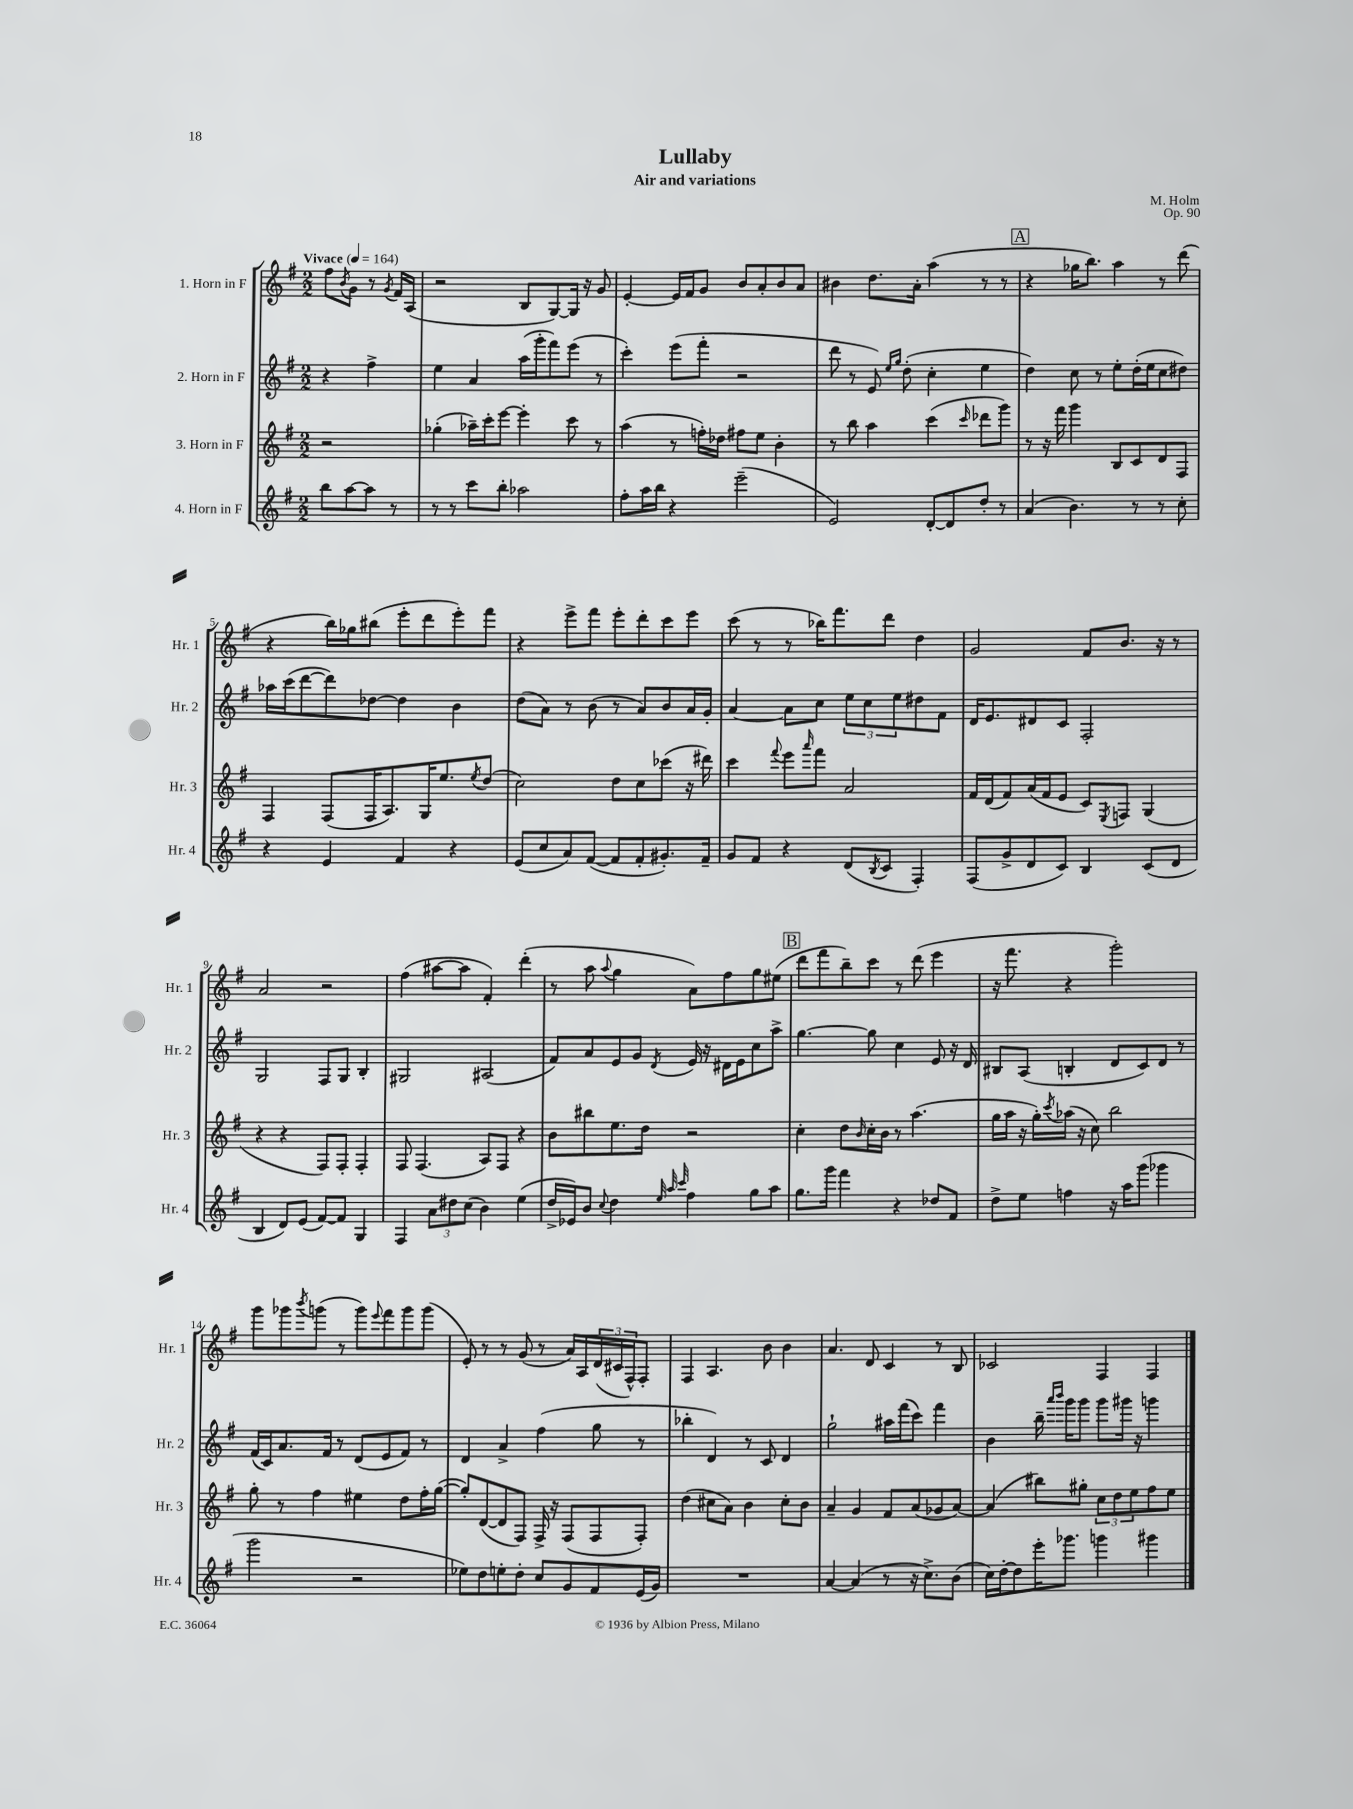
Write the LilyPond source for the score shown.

\header { title = "Lullaby" composer = "M. Holm" subtitle = "Air and variations" opus = "Op. 90" }
<<
\new StaffGroup <<
\new Staff = "s0" \with { instrumentName = "1. Horn in F" shortInstrumentName = "Hr. 1" } {
    \clef treble \key g \major \numericTimeSignature \time 2/2 \partial 2 \tempo "Vivace" 4 = 164
    fis''8 \acciaccatura { b'8 } g'8 r8 \acciaccatura { g'8 } fis'16 a16( |
    r2 b8 g8~) g16 r16 g'8 |
    e'4~-. e'16 fis'16 g'8 b'8 a'8-. b'8 a'8 |
    bis'4 d''8. a'16-. a''4( r8 r8 |
    \mark \markup { \box "A" } r4 ges''16 b''8.) a''4 r8 d'''8( |
    r4 b''16) ges''16 bis''8( e'''8-. d'''8 e'''8-.) fis'''8 |
    r4 e'''8-> fis'''8 e'''8-. d'''8-. c'''8 e'''8 |
    c'''8( r8 r8 bes''16) fis'''8. d'''8 d''4 |
    g'2 fis'8 b'8. r16 r8 |
    a'2 r2 |
    fis''4( ais''8~ ais''8 fis'4-.) d'''4-.( |
    r8 a''8 \appoggiatura { a''8 } g''4 a'8) fis''8 g''8 eis''8( |
    \mark \markup { \box "B" } d'''8 fis'''8 b''8--) c'''8 r8 d'''8( e'''4 |
    r16 fis'''8. r4 g'''2-.) |
    g'''8 ges'''8 \acciaccatura { b'''8 } g'''8( r8 g'''8) \appoggiatura { e'''8 } fis'''8 g'''8 g'''8( |
    e'8-.) r8 r8 g'8( r8 a'16) a16 \tuplet 3/2 { d'16( cis'16 fis16-^) } fis8-. |
    fis4 a4. b'8 b'4 |
    a'4. d'8 c'4 r8 b8 |
    ces'2 fis4 fis4 \bar "|." |
}
\new Staff = "s1" \with { instrumentName = "2. Horn in F" shortInstrumentName = "Hr. 2" } {
    \clef treble \key g \major \numericTimeSignature \time 2/2 \partial 2
    r4 fis''4-> |
    e''4 a'4 a''16( g'''16-. fis'''8) e'''8( r8 |
    c'''4-.) e'''8( fis'''8-. r2 |
    d'''8 r8 e'8) \grace { e''16 g''16 } d''8-.( c''4-. e''4 |
    \mark \markup { \box "A" } d''4) c''8 r8 e''8-. d''16-.( e''16 c''8 dis''8) |
    aes''16 c'''16( d'''8~ d'''8) des''8~ des''4 b'4 |
    d''8( a'8) r8 b'8( r8 a'8) b'8 a'16 g'16-. |
    a'4~ a'8 c''8 \tuplet 3/2 { e''8 c''8 e''8 } dis''8 fis'8 |
    d'16 e'8. dis'8 c'8 fis2-. |
    g2 fis8 g8 b4-. |
    gis2 ais2( |
    fis'8) a'8 e'8 g'8 \acciaccatura { d'8 } e'16 r16 dis'16 e'16 c''8 a''8-> |
    \mark \markup { \box "B" } g''4.~ g''8 c''4 e'8 r16 d'16 |
    bis8 a8( b4-. d'8 c'8) d'8 r8 |
    fis'16( c'16) a'8. fis'16 r8 d'8( e'8 fis'8) r8 |
    d'4 a'4-> fis''4( g''8 r8 |
    bes''4-. d'4) r8 c'8 d'4 |
    g''2-! ais''16 fis'''16( c'''8) fis'''4 |
    b'4 b''16-- \grace { a'''16 b'''16 } g'''16 g'''8 g'''8 gis'''16 r16 g'''4 \bar "|." |
}
\new Staff = "s2" \with { instrumentName = "3. Horn in F" shortInstrumentName = "Hr. 3" } {
    \clef treble \key g \major \numericTimeSignature \time 2/2 \partial 2
    r2 |
    ges''4-.( aes''16--) c'''16-. e'''8~ e'''4-. c'''8 r8 |
    a''4( r8 f''16-.) des''16 fis''8 e''8 b'4-. |
    r8 b''8 a''4 c'''4( \grace { c'''16 } des'''8 g'''8) |
    \mark \markup { \box "A" } r8 r16 fis'''16 g'''4 b8 c'8 d'8 fis8 |
    fis4 fis8( fis16 a8.) g16 e''8. \acciaccatura { e''8 } d''8( |
    c''2) d''8 c''8 ces'''8( r16 dis'''16) |
    c'''4 \appoggiatura { fis'''8 } e'''8 \grace { a'''16 } fis'''8 a'2 |
    fis'16 d'16( fis'8) a'16( fis'16 e'8 c'8) \acciaccatura { e8 } f8 g4( |
    r4 r4 fis8) fis8-. fis4-. |
    fis8 fis4.( a8) fis8 r4 |
    b'8 bis''8 e''8. d''16 r2 |
    \mark \markup { \box "B" } c''4-. d''8 \grace { b'16 } c''16-. b'16 r8 a''4.( |
    g''16 a''16 r16 g''16-.) \acciaccatura { c'''8 } aes''16( r16 c''8) b''2 |
    g''8-. r8 fis''4 eis''4 d''8 fis''16-. g''16~( |
    g''8-.) d'8~( d'8 fis8) fis16-> r16 fis8( fis8 fis8-.) |
    d''4( cis''8 a'8) b'4 cis''8-. b'8 |
    a'4-- g'4 fis'8 a'8( ges'8 a'8~) |
    a'4( bis''8) gis''8-. \tuplet 3/2 { c''8 d''8 e''8 } fis''8 e''8 \bar "|." |
}
\new Staff = "s3" \with { instrumentName = "4. Horn in F" shortInstrumentName = "Hr. 4" } {
    \clef treble \key g \major \numericTimeSignature \time 2/2 \partial 2
    b''8 a''8~ a''8 r8 |
    r8 r8 c'''8 b''8-. aes''2 |
    fis''8-. a''16 b''16 r4 e'''2--( |
    e'2) d'8~-. d'8 d''8-. r8 |
    \mark \markup { \box "A" } a'4( b'4.) r8 r8 c''8-. |
    r4 e'4 fis'4 r4 |
    e'8( c''8 a'8) fis'8~( fis'8 fis'8-. gis'8.-.) fis'16-- |
    g'8 fis'8 r4 d'8( \acciaccatura { b8 } c'8 fis4-.) |
    fis8( g'8-> d'8 c'8) b4 c'8( d'8 |
    b4 d'8) e'8( fis'8~) fis'8 g4 |
    fis4 \tuplet 3/2 { a'8 dis''8 c''8( } b'4) e''4( |
    d''16-> ees'16) b'8 \appoggiatura { c''8 } d''4 \grace { e''32 a''32 c'''32 } fis''4 g''8 a''8 |
    \mark \markup { \box "B" } g''8. g'''16 fis'''4 r4 des''8 fis'8 |
    d''8-> e''8 f''4 r16 a''16 g'''8( ges'''4 |
    g'''2 r2 |
    ees''8) d''8 e''8-. d''8-. c''8 g'8 fis'8 e'16( g'16) |
    R1 |
    a'4~ a'4( r8 r16 c''8.->) b'8( |
    c''16) d''16~-. d''8 e'''16-. ges'''8. g'''4 gis'''4 \bar "|." |
}
>>
>>
